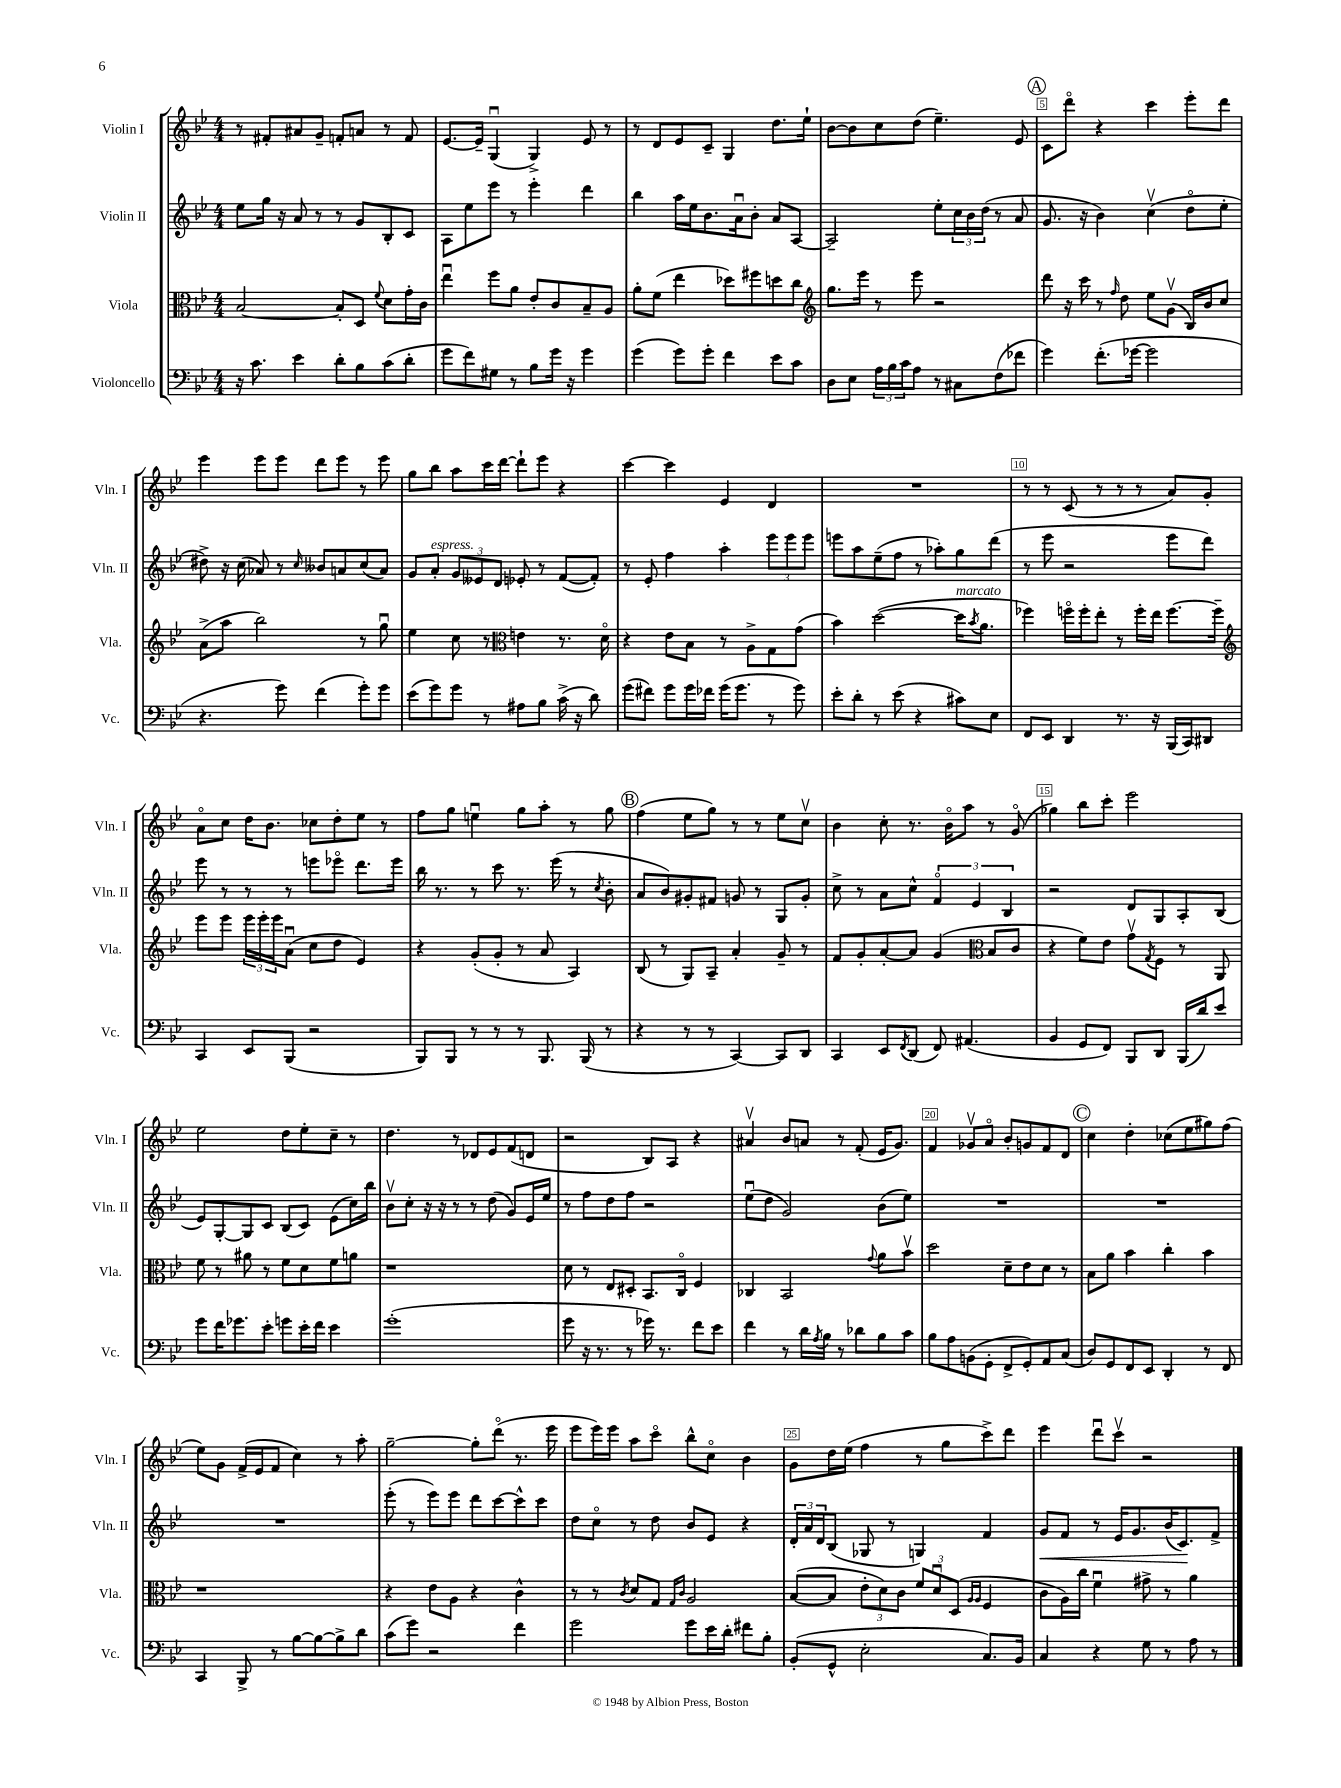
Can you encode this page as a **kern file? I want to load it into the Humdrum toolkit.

**kern	**kern	**kern	**dynam	**kern
*part4	*part3	*part2	*part2	*part1
*staff4	*staff3	*staff2	*staff2	*staff1
*I"Violoncello	*I"Viola	*I"Violin II	*	*I"Violin I
*I'Vc.	*I'Vla.	*I'Vln. II	*	*I'Vln. I
*clefF4	*clefC3	*clefG2	*	*clefG2
*k[b-e-]	*k[b-e-]	*k[b-e-]	*	*k[b-e-]
*M4/4	*M4/4	*M4/4	*	*M4/4
=1	=1	=1	=1	=1
16r	[2B-/	8ee-\L	.	8r
8.c\	.	.	.	.
.	.	16gg\Jk	.	8f#X'/L
.	.	16r	.	.
4e-\	.	8a/	.	8a#X/
.	.	8r	.	8g~/J
8d'\L	8B-'/L]	8r	.	8fn'/L
8B-\	8D/J	8g/L	.	8an/J
.	8qqf/	.	.	.
(8c\	8d\L	8B-'/	.	8r
8d'\J	16g'\L	8c/J	.	8f/
.	16c\JJ	.	.	.
=2	=2	=2	=2	=2
8g\L	4ee-u\	8A\L	.	[8.e-/L
8f\)	.	8ee-\	.	.
.	.	.	.	16e-~/Jk]
8G#X\J	8ff\L	8eee-\J	.	(4Gu/
8r	8a\J	8r	.	.
8B-\L	8e-'/L	4eee-'\	.	4G^/)
16g\Jk	8c/	.	.	.
16r	.	.	.	.
4g\	8B-~/	4ddd\	.	8e-/
.	8A/J	.	.	8r
=3	=3	=3	=3	=3
(4g\	8a'\L	4bb-\	.	8r
.	(8f\J	.	.	8d/L
8g\L)	4ee-\	16aa\LL	.	8e-/
.	.	16ee-\J	.	.
8g'\J	.	8.b-\	.	8c~/J
4f\	8dd-X\L)	.	.	4G/
.	.	16au\k	.	.
.	8ff#X\	8b-'\J	.	.
8e-\L	8ddn\	8a/L	.	8.dd\L
8c\J	8cc\J	[8A/J	.	.
.	.	.	.	16ee-`\Jk
=4	=4	=4	=4	=4
*	*clefG2	*	*	*
8D\L	8.gg\L	2A~/]	.	[8b-\L
8E-\J	.	.	.	8b-\]
.	16eee-\Jk	.	.	.
24A\LL	8r	.	.	8cc\
24B-\	.	.	.	.
24c\J	.	.	.	.
8A\J	8eee-\	.	.	(8dd\J
8r	2r	8ee-'\L	.	4.ee-~\)
8C#X\L	.	24cc\L	.	.
.	.	24b-\	.	.
.	.	(24dd\JJ	.	.
(8F\	.	8r	.	.
8f-X\J	.	8a/	.	8e-/
!!LO:REH:place=s1:t=A
=5	=5	=5	=5	=5
4g\)	8ddd\	8.g/	.	8c\L
.	16r	.	.	8ddd\J
.	16ccc\	16r	.	.
(8.f'\L	8r	4b-\)	.	4r
.	16qqff/	.	.	.
.	8dd\	.	.	.
[16g-X\Jk	.	.	.	.
2g-\]	8ee-\L	(4ccv\	.	4ccc\
.	(8gv\J	.	.	.
.	16B-/LL)	8dd\L	.	8eee-'\L
.	16b-/J	.	.	.
.	8cc/J	8ee-'\J	.	8ddd\J
!!LO:LB:g=z
=6	=6	=6	=6	=6
4.r	(8a^\L	8dd#X^\)	.	4eee-\
.	8aa\J	16r	.	.
.	.	(16cc\	.	.
.	2bb-\)	8a-X/)	.	8eee-\L
8g\)	.	8r	.	8eee-\J
.	.	16qqcc/	.	.
(4f\	.	8b--X/L	.	8ddd\L
.	.	8an/	.	8eee-\J
8g'\L)	8r	(8cc/	.	8r
8g\J	8ggu\	8a/J)	.	8eee-\
=7	=7	=7	=7	=7
(8e-\L	4ee-\	8g/L	.	8gg\L
!	!	!LO:TX:a:i:t=espress.	!	!
8g\)	.	8a'/J	.	8bb-\J
8g\J	8cc\	12g/L	.	8aa\L
.	.	12e--X/	.	.
8r	8r	.	.	16ccc\L
.	.	12d/J	.	.
.	.	.	.	[16ddd\JJ
*	*clefC3	*	*	*
8A#X\L	4en\	8e-X'/	.	8ddd`\L]
8B-\J	.	8r	.	8eee-\J
(16c^\	8.r	([8f/L	.	4r
16r	.	.	.	.
8d\)	.	8f'/J])	.	.
.	16d\	.	.	.
=8	=8	=8	=8	=8
(8g\L	4r	8r	.	[4ccc\
8f#X\J)	.	8e-'/	.	.
8g\L	8e-\L	4ff\	.	4ccc\]
16g\L	8B-\J	.	.	.
16f-X\JJ	.	.	.	.
(16g\KL	8r	4aa'\	.	4e-/
8.g\J	.	.	.	.
.	8A^\L	.	.	.
8r	8G\	12eee-\L	.	4d/
.	.	12eee-\	.	.
8g\)	(8g\J	.	.	.
.	.	12eee-\J	.	.
=9	=9	=9	=9	=9
8e-'\L	4b-\)	8eeen\L	.	1r
8d'\J	.	8aa\	.	.
8r	([2dd\	(8ee-~\	.	.
(8e-\	.	8ff\J	.	.
4r	.	8r	.	.
.	.	8aa-X'\L)	.	.
!	!LO:TX:a:i:t=marcato	!	!	!
8c#X\L)	16dd\KL]	8gg\	.	.
.	8qb-/	.	.	.
.	8.a\J	.	.	.
8E-\J	.	(8ddd\J	.	.
=10	=10	=10	=10	=10
8FF/L	4ff-X\)	8r	.	8r
8EE-/J	.	8eee-\	.	8r
4DD/	16ffn\LL	2r	.	(8c/
.	16ff'\J	.	.	.
.	8ee-'\J	.	.	8r
8.r	8r	.	.	8r
.	16ff'\LL	.	.	8r
16r	16ee-\JJ	.	.	.
(16BBB-/LL	[8.ff\L	8eee-\L	.	8a/L)
16CC/J)	.	.	.	.
8DD#X/J	.	8ddd\J)	.	8g'/J
.	16ff~\Jk]	.	.	.
!!LO:LB:g=z
=11	=11	=11	=11	=11
*	*clefG2	*	*	*
4CC/	8eee-\L	8eee-\	.	8a\L
.	8eee-\J	8r	.	8cc\J
8EE-/L	24eee-\LL	8r	.	16dd\KL
.	24eee-'\	.	.	.
.	.	.	.	8.b-\J
.	24eee-\J	.	.	.
(8BBB-/J	(8au\J	8r	.	.
2r	8cc\L	8eeen\L	.	8cc-X\L
.	8dd\J	8eee-X\J	.	8dd'\
.	4e-/)	8.ddd\L	.	8ee-\J
.	.	.	.	8r
.	.	16eee-\Jk	.	.
=12	=12	=12	=12	=12
8BBB-/L)	4r	16bb-\	.	8ff\L
.	.	8.r	.	.
8BBB-/J	.	.	.	8gg\J
8r	(8g'/L	8r	.	4eenu\
8r	8g'/J	8ccc\	.	.
8r	8r	8.r	.	8gg\L
8.BBB-/	8a/	.	.	8aa'\J
.	.	(16eee-\	.	.
.	4A/)	8r	.	8r
(16BBB-/	.	.	.	.
.	.	8qcc/	.	.
8r	.	8b-'\	.	8gg\
!!LO:REH:place=s1:t=B
=13	=13	=13	=13	=13
4r	(8B-/	8a/L	.	(4ff\
.	8r	8b-/)	.	.
8r	8G/L)	8g#X'/	.	8ee-\L
8r	8A~/J	8f#X/J	.	8gg\J)
[4CC/)	4a'/	8gn/	.	8r
.	.	8r	.	8r
8CC/L]	8g~/	8G/L	.	8ee-\L
8DD/J	8r	8g'/J	.	8ccv\J
=14	=14	=14	=14	=14
4CC/	8f/L	8cc^\	.	4b-\
.	8g'/	8r	.	.
8EE-/L	[8a'/	8a\L	.	8cc'\
8qFF/	.	.	.	.
(8DD/J	8a/J]	8cc^^\J	.	8.r
8FF/)	(4g/	6f/	.	.
.	.	.	.	16b-\KL
(4.AA#X/	.	.	.	8aa\J
.	.	6e-/	.	.
*	*clefC3	*	*	*
.	8B-/L	.	.	8r
.	.	6B-/	.	.
.	8c/J	.	.	(8g/
=15	=15	=15	=15	=15
4BB-/	4r	2r	.	4gg-X\)
8GG/L	8f\L)	.	.	8bb-\L
8FF/J)	8e-\J	.	.	8ccc'\J
8BBB-/L	8gv\L	8d/L	.	2eee-\
.	8qG/	.	.	.
8DD/J	8F\J	8G/	.	.
(16BBB-/LL	8r	8A'/	.	.
16d/J)	.	.	.	.
8e-/J	8AA/	(8B-/J	.	.
!!LO:LB:g=z
=16	=16	=16	=16	=16
8g\L	8f\	8e-/L)	.	2ee-\
16f\K	8r	[8G'/	.	.
8.g-X\	.	.	.	.
.	8a#X\	8G/]	.	.
8e-'\J	8r	8c/J	.	.
8gn\L	8f\L	(8B-/L	.	8dd\L
16e-'\L	8d\	8c/J)	.	8ee-'\
16f\JJ	.	.	.	.
4e-\	8f\	(8e-\L	.	8cc~\J
.	8an\J	16cc\L)	.	8r
.	.	16bb-\JJ	.	.
=17	=17	=17	=17	=17
(1g'	1r	8b-v\L	.	4.dd\
.	.	8cc'\J	.	.
.	.	16r	.	.
.	.	16r	.	.
.	.	8r	.	8r
.	.	8r	.	8d-X/L
.	.	(8dd\	.	8e-/
.	.	8g/L)	.	(8f/
.	.	16e-/L	.	8dn/J
.	.	16ee-/JJ	.	.
=18	=18	=18	=18	=18
8g\	8d\	8r	.	2r
16r	8r	8ff\L	.	.
8.r	.	.	.	.
.	8E-/L	8dd\	.	.
8r	8D#X'/J	8ff\J	.	.
16g-X\)	8.BB-/L	2r	.	8B-/L)
8.r	.	.	.	.
.	.	.	.	8A/J
.	16C/Jk	.	.	.
8f\L	4F/	.	.	4r
8e-\J	.	.	.	.
=19	=19	=19	=19	=19
4f\	4C-X/	(8ee-u\L	.	4a#Xv/
.	.	8dd\J	.	.
8r	2BB-/	2g/)	.	8b-/L
16d\LL	.	.	.	8an/J
8qA/	.	.	.	.
16B-\JJ	.	.	.	.
8r	.	.	.	8r
8d-X\L	.	.	.	(8f'/
.	8qqg/	.	.	.
8B-\	8a\L	(8b-\L	.	16e-/KL
.	.	.	.	8.g/J)
8c\J	8b-v\J	8ee-\J)	.	.
=20	=20	=20	=20	=20
8B-\L	2dd\	1r	.	4f/
8A\	.	.	.	.
(8BBn\	.	.	.	8g-Xv/L
8GG'\J	.	.	.	8a/J
8FF^/L	8d~\L	.	.	8b-'/L
8GG'/)	8e-\	.	.	8gn/
8AA/	8d\J	.	.	8f/
(8C/J	8r	.	.	8d/J
!!LO:REH:place=s1:t=C
=21	=21	=21	=21	=21
8D/L)	8B-\L	1r	.	4cc\
8GG/	8a\J	.	.	.
8FF/	4b-\	.	.	4dd'\
8EE-/J	.	.	.	.
4DD'/	4cc'\	.	.	(8cc-X\L
.	.	.	.	8ee-\
8r	4b-\	.	.	8gg#X\)
8FF/	.	.	.	(8ff\J
!!LO:LB:g=z
=22	=22	=22	=22	=22
4CC/	1r	1r	.	8ee-\L)
.	.	.	.	8g\J
8BBB-^/	.	.	.	(16f^/LL
.	.	.	.	16e-/J
8r	.	.	.	8f/J
[8B-\L	.	.	.	4cc\)
8B-\_	.	.	.	.
8B-^\]	.	.	.	8r
8d\J	.	.	.	8aa'\
=23	=23	=23	=23	=23
(8c\L	4r	(8eee-'\	.	[2gg~\
8g\J)	.	8r	.	.
2r	8e-\L	8eee-\L)	.	.
.	8A\J	8eee-\J	.	.
.	4r	8ddd\L	.	8gg'\L]
.	.	[8ccc\	.	(8ddd\J
4f\	4c^^\	8ccc^^\]	.	8.r
.	.	8ccc\J	.	.
.	.	.	.	16eee-\
=24	=24	=24	=24	=24
2g\	8r	8dd\L	.	8eee-\L
.	8r	8cc\J	.	16eee-\L)
.	.	.	.	16eee-\JJ
.	8qc/	.	.	.
.	8d/L	8r	.	8aa\L
.	8G/J	8dd\	.	8ccc\J
.	16qqG/LL	.	.	.
.	16qqc/JJ	.	.	.
8g\L	2A/	8b-/L	.	8bb-^^\L
16e-\L	.	8e-/J	.	8cc\J
16d'\JJ	.	.	.	.
8f#X\L	.	4r	.	4b-\
8B-'\J	.	.	.	.
=25	=25	=25	=25	=25
(8BB-'/L	([8B-/L	24d'/LL	.	8g\L
.	.	24a/	.	.
.	.	24d/J	.	.
8GG^^/J	8B-/J]	(8B-/J	.	16dd\L
.	.	.	.	(16ee-\JJ
2E-'\	12e-'\L	8G-X/	.	4ff\
.	12d\)	.	.	.
.	.	8r	.	.
.	12c\J	.	.	.
.	12f/L	4Gn/)	.	8r
.	12du/	.	.	.
.	.	.	.	8gg\L
.	(12D/J	.	.	.
.	16qqA/LL	.	.	.
.	16qqA/JJ	.	.	.
8.C/L)	4F/	4f/	.	8ccc^\)
.	.	.	.	8ddd\J
16BB-/Jk	.	.	.	.
=26	=26	=26	=26	=26
!	!	!	!LO:HP:b	!
4C/	8c\L	8g/L	<	4eee-\
.	16A\L)	8f/J	.	.
.	16cc\JJ	.	.	.
4r	4fu\	8r	.	8dddu\L
.	.	16e-/KL	.	8cccv\J
.	.	8.g/	.	.
8G\	8g#X^\	.	.	2r
8r	8r	(16b-/K	.	.
.	.	8.c/)	.	.
8A\	4a\	.	.	.
8r	.	8f^/J	[	.
==	==	==	==	==
*-	*-	*-	*-	*-
